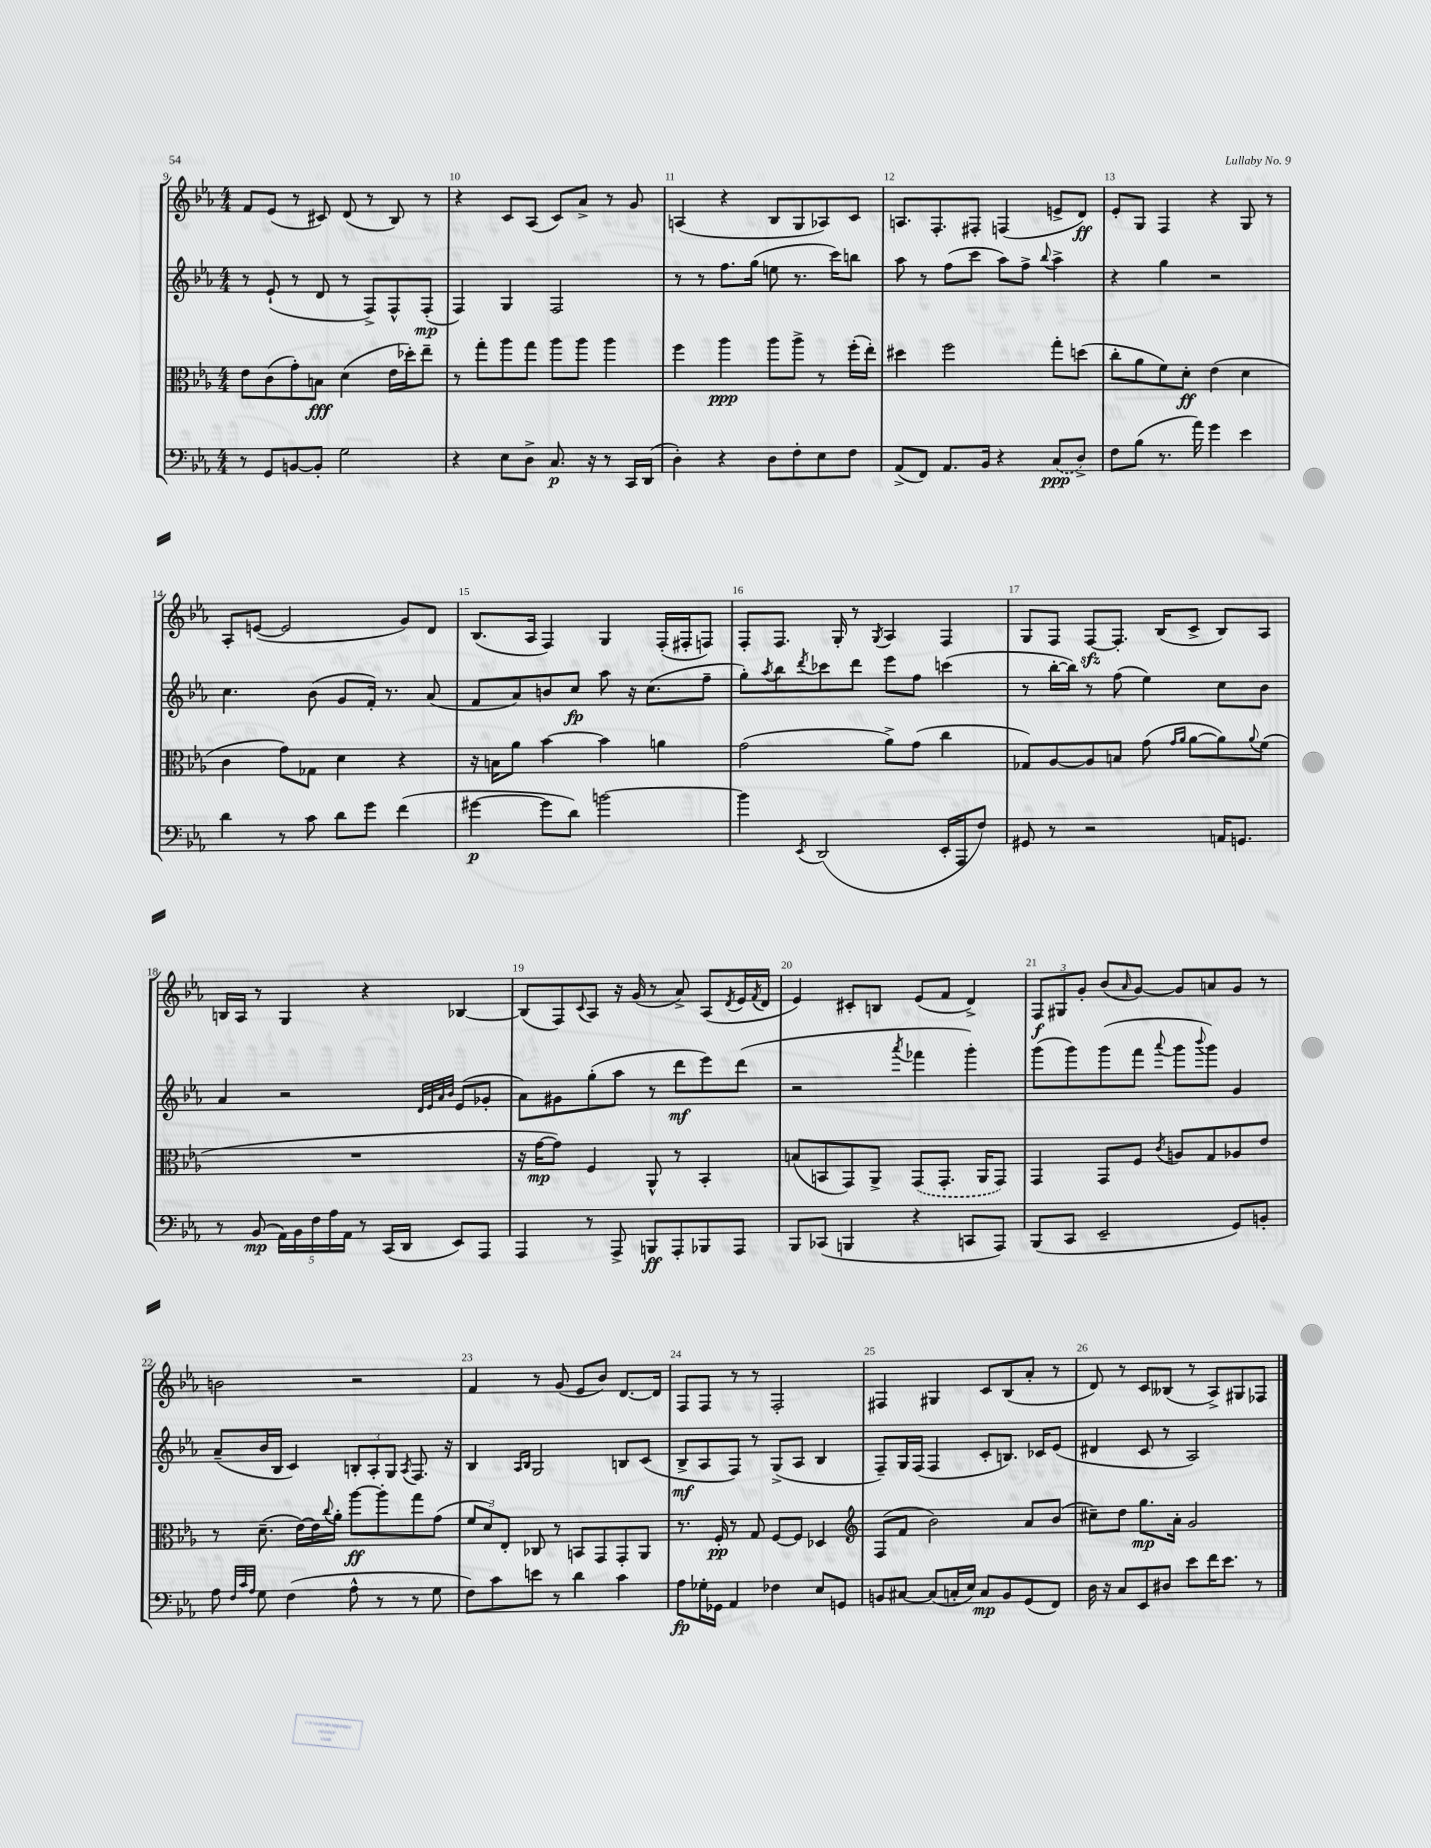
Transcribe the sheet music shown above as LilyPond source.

<<
\new StaffGroup <<
\new Staff = "s0" {
    \clef treble \key ees \major \numericTimeSignature \time 4/4
    f'8 ees'8( r8 cis'8) d'8( r8 bes8) r8 |
    r4 c'8 aes8( c'8) aes'8-> r8 g'8 |
    a4( r4 bes8 g8 aes8) c'8 |
    a8. f8.-. fis8-. f4( e'8-> d'8\ff) |
    ees'8-. g8 f4 r4 g8 r8 |
    aes8-. e'8~( e'2 g'8) d'8 |
    bes8.( aes16 f4) g4 f16-.( fis16-. f8) |
    f8-. f8. g16-. r8 \acciaccatura { g8 } aes4 f4 |
    g8 f8 f8~\sfz f8.-. bes16( c'8-> bes8) aes8 |
    b16 aes16 r8 g4 r4 bes4~ |
    bes8( f8) \appoggiatura { c'8 } aes8 r16 g'16( r8 aes'8->) aes8( \acciaccatura { d'8 } ees'16 \acciaccatura { f'8 } d'16 |
    ees'4) cis'8-. b8 ees'8( f'8 d'4->) |
    \tuplet 3/2 { f8\f gis8 g'8-. } bes'8( \grace { aes'16 } g'8~) g'8 a'8 g'8 r8 |
    b'2 r2 |
    f'4 r8 g'8( ees'8 bes'8) d'8.~ d'16 |
    f8 f8 r8 r8 f2-. |
    fis4 gis4 c'8 bes8( aes'8-. r8 |
    d'8) r8 c'8 beses8( r8 aes8->) gis8 fes8 \bar "|." |
}
\new Staff = "s1" {
    \clef treble \key ees \major \numericTimeSignature \time 4/4
    r8 ees'8-!( r8 d'8 r8 f8->) f8-^ f8-.\mp( |
    f4) g4 f2 |
    r8 r8 f''8. g''16( e''8 r8. c'''16) b''8 |
    aes''8 r8 f''8( c'''8 aes''8) f''8-> \appoggiatura { bes''8 } aes''4-> |
    r4 g''4 r2 |
    c''4. bes'8( g'8 f'16-.) r8. aes'8( |
    f'8 aes'8) b'8 c''8\fp aes''8 r16 c''8.( f''8-- |
    g''8-.) \acciaccatura { aes''8 } bes''8 \acciaccatura { d'''8 } ces'''8 d'''8 ees'''8 f''8 c'''4( |
    r8 bes''16~-. bes''16) r8 f''8( ees''4) c''8 bes'8 |
    aes'4 r2 \grace { d'32 ees'32 aes'32 bes'32 } ees'8( ges'8-. |
    aes'8) gis'8 g''8-.( aes''8 r8 d'''8\mf ees'''8) d'''8( |
    r2 \acciaccatura { aes'''8 } fes'''4 g'''4-.) |
    g'''8( g'''8) g'''8( f'''8 \appoggiatura { aes'''8 } g'''8 \appoggiatura { bes'''8 } g'''8) g'4 |
    aes'8--( bes'16 bes16 c'4) \tuplet 3/2 { b8-. aes8-. g8 } \acciaccatura { aes8 } f8. r16 |
    bes4 \grace { aes16 bes16 } g2 b8 c'8( |
    bes8->\mf aes8 f8) r8 g8->( aes8 bes4 |
    f8--) g16 f16( f4 c'8-. b8.) ces'16 ees'8( |
    dis'4 c'8 r8 aes2) \bar "|." |
}
\new Staff = "s2" {
    \clef alto \key ees \major \numericTimeSignature \time 4/4
    ees'8 c'8( g'8-.) b8\fff d'4( ees'16 des''16-.) ees''8-- |
    r8 g''8-. aes''8 g''8 aes''8 aes''8 aes''4 |
    f''4 aes''4\ppp aes''8 aes''8-> r8 f''16-.( ees''16-.) |
    dis''4 f''2 g''8-. d''8( |
    c''8-. aes'8 f'8) d'8-.\ff ees'4( d'4 |
    c'4 g'8) ges8 d'4 r4 |
    r16 b16 aes'8 bes'4~ bes'4 a'4 |
    g'2( aes'8->) g'8( c''4 |
    ges8) aes8~ aes8 b8 g'8( \grace { g'16 aes'16 } aes'8~ aes'8) \appoggiatura { aes'8 } f'8( |
    R1 |
    r16 g'16~\mp g'8) f4 aes,8-^ r8 bes,4-. |
    b8( b,8 g,8) aes,8-> \once \slurDashed g,8( g,8.-. aes,16 g,8) |
    g,4 g,8 f8 \acciaccatura { c'8 } a8 g8 aes8 ees'8 |
    r8 d'8.--( ees'16~) ees'16 \appoggiatura { c''8 } aes'16-. aes''8~\ff aes''8-. g''8 g'8( |
    \tuplet 3/2 { f'8 d'8) ees8-. } ces8 r8 b,8 g,8 g,8-. aes,8 |
    r8. f16-.\pp r8 g8 f8~ f8 des4 |
    \clef treble f8( f'8 bes'2) aes'8 bes'8( |
    cis''8--) d''8 g''8.\mp aes'16-. g'2 \bar "|." |
}
\new Staff = "s3" {
    \clef bass \key ees \major \numericTimeSignature \time 4/4
    r8 g,8 b,8~ b,8-. g2 |
    r4 ees8 d8-> c8.\p r16 r8 c,16 d,16( |
    d4-.) r4 d8 f8-. ees8 f8 |
    aes,8->( f,8) aes,8. bes,16 r4 \once \slurDashed c8\ppp( d8->) |
    f8 bes8( r8. aes'16) g'4 ees'4 |
    d'4 r8 c'8 d'8 g'8 f'4( |
    gis'4~\p gis'8 d'8) b'2~ |
    b'4 \acciaccatura { ees,8 } d,2( ees,16-. aes,,16 f8) |
    gis,8 r8 r2 a,16 g,8. |
    r8 bes,8\mp( \tuplet 5/4 { aes,16) bes,16 f16 aes16 aes,16 } r8 c,16( d,16 ees,8) aes,,8 |
    aes,,4 r8 aes,,8-> b,,8\ff aes,,8-. bes,,8 aes,,8 |
    bes,,8 ces,8( b,,4 r4 c,8 aes,,8) |
    bes,,8( c,8 ees,2-- g,8) b,8-. |
    aes8 \grace { f32 c'32 aes32 } g8 f4( aes8-^ r8 r8 g8 |
    f8) c'8 e'8 r8 d'4 c'4 |
    aes8\fp ges16-. ges,16 aes,4 fes4 ees8 g,8 |
    b,8 cis8~ cis8( c16-. ees16) c8\mp b,8 g,8( f,8) |
    d16 r16 c8 ees,8 dis8 ees'8 f'16 ees'8. r8 \bar "|." |
}
>>
>>
\layout { \context { \Score currentBarNumber = #9 \override BarNumber.break-visibility = ##(#f #t #t) barNumberVisibility = #all-bar-numbers-visible } }
